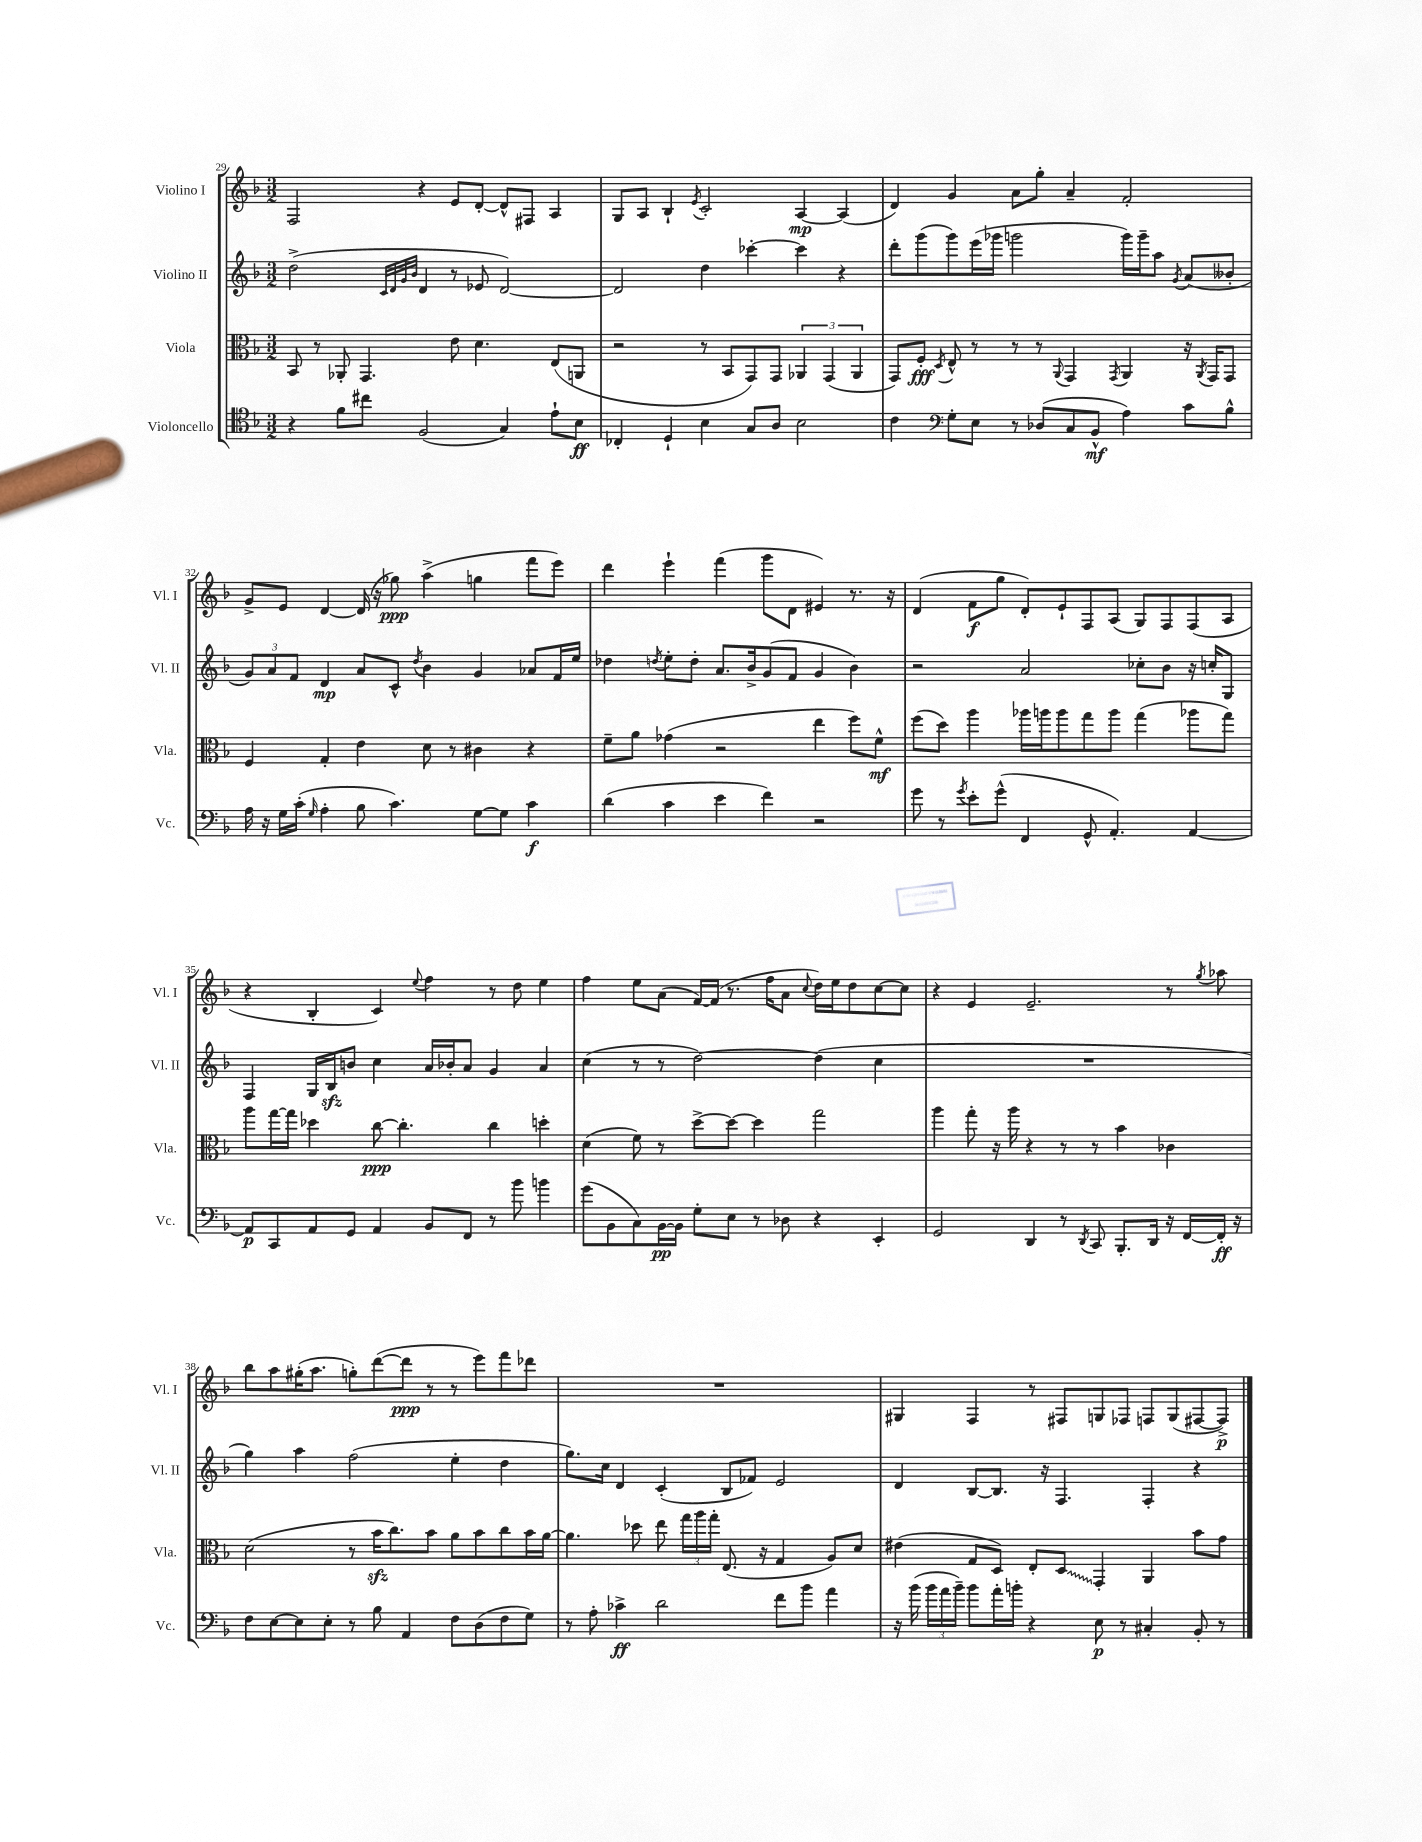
<<
\new StaffGroup <<
\new Staff = "s0" \with { instrumentName = "Violino I" shortInstrumentName = "Vl. I" } {
    \clef treble \key f \major \numericTimeSignature \time 3/2
    \autoBeamOff f2 r4 e'8[ d'8]~-. d'8[-^ fis8] a4 |
    g8[ a8] bes4-! \acciaccatura { e'8 } c'2-. a4~\mp a4( |
    d'4) g'4 a'8[ g''8]-. a'4-- f'2-. |
    g'8[-> e'8] d'4~ d'16( r16 ges''8\ppp) a''4->( g''4 f'''8[ e'''8]) |
    d'''4 e'''4-! f'''4( g'''8[ d'8] eis'4) r8. r16 |
    d'4( f'8[\f g''8] d'8[-.) e'8-! f8 a8]( g8[) f8 f8( a8] |
    r4 bes4-. c'4) \appoggiatura { e''8 } f''4 r8 d''8 e''4 |
    f''4 e''8[ a'8]( f'16[~) f'16]( r8. f''16[ a'8] \appoggiatura { c''8 } d''16[) e''16 d''8 c''8~ c''8] |
    r4 e'4 e'2.-- r8 \acciaccatura { g''8 } aes''8 |
    bes''8[ a''8 gis''16-.( a''8.] g''8[-.) d'''8~( d'''8]\ppp r8 r8 e'''8[) f'''8 des'''8] |
    R1. |
    gis4 f4 r8 fis8[ g8 fes8] f8[ g8( fis8~ fis8]->\p) \bar "|." |
}
\new Staff = "s1" \with { instrumentName = "Violino II" shortInstrumentName = "Vl. II" } {
    \clef treble \key f \major \numericTimeSignature \time 3/2
    \autoBeamOff d''2->( \grace { c'32[ d'32 g'32 bes'32] } d'4 r8 ees'8 d'2~) |
    d'2 d''4 ces'''4~-. ces'''4 r4 |
    d'''8[-. g'''8( g'''8) e'''16( ges'''16] g'''2 g'''16[) g'''16-- a''8] \acciaccatura { g'8 } a'8[( beses'8]-. |
    \tuplet 3/2 { g'8[) a'8 f'8] } d'4\mp a'8[ c'8]-^ \acciaccatura { d''8 } bes'4 g'4 aes'8[ f'16 e''16] |
    des''4 \acciaccatura { d''8 } e''8[-. d''8]-. a'8.[ bes'16-> g'8( f'8] g'4 bes'4) |
    r2 a'2 ces''8[-. bes'8] r16 c''16[-. g8] |
    f4 g16[ bes16\sfz b'8] c''4 a'16[ bes'16-. a'8] g'4 a'4 |
    c''4( r8 r8 d''2~) d''4( c''4 |
    R1. |
    g''4) a''4 f''2( e''4-. d''4 |
    g''8.[) c''16] d'4 c'4-.( bes8[ fes'8]) e'2 |
    d'4 bes8[~ bes8.] r16 f4. f4-. r4 \bar "|." |
}
\new Staff = "s2" \with { instrumentName = "Viola" shortInstrumentName = "Vla." } {
    \clef alto \key f \major \numericTimeSignature \time 3/2
    \autoBeamOff bes,8 r8 aes,8-. g,4. e'8 d'4. e8[( a,8] |
    r2 r8 bes,8[ g,8) g,8] \tuplet 3/2 { aes,4 g,4( aes,4 } |
    g,8[) f8]-.\fff \acciaccatura { d8 } e8-^ r8 r8 r8 \appoggiatura { a,8 } g,4 \acciaccatura { g,8 } a,4 r16 \acciaccatura { a,8 } g,16[ g,8] |
    f4 g4-. e'4 d'8 r8 cis'4 r4 |
    f'8[-- a'8] ges'4( r2 e''4 f''8[) f'8]-^\mf |
    f''8[( d''8]) a''4 aes''16[ a''16 a''8 g''8 a''8] g''4( aes''8[ g''8]) |
    a''8[ g''16~ g''16] des''4 c''8~\ppp c''4.-. c''4 d''4-. |
    d'4( f'8) r8 d''8[~-> d''8]~ d''4 g''2 |
    a''4 g''8-. r16 a''16 r4 r8 r8 bes'4 ces'4 |
    d'2( r8 bes'16[\sfz c''8.) bes'8] a'8[ bes'8 c''8 bes'16 a'16]~ |
    a'4. des''8 e''8 \tuplet 3/2 { g''16[ a''16 g''16]-. } e8.( r16 g4 a8[) d'8] |
    eis'4( g8[ d8]) e8[-. \once \override Glissando.style = #'zigzag d8]\glissando g,4-. a,4 bes'8[ g'8] \bar "|." |
}
\new Staff = "s3" \with { instrumentName = "Violoncello" shortInstrumentName = "Vc." } {
    \clef tenor \key f \major \numericTimeSignature \time 3/2
    \autoBeamOff r4 f'8[ cis''8] f2( g4) e'8[-! bes8]\ff |
    ces4-. d4-! bes4 g8[ a8] bes2 |
    c'4 \clef bass g8[-. e8] r8 des8[( c8 bes,8]-^\mf a4) c'8[ bes8]-^ |
    a16 r16 g16[ c'16]-.( \grace { g16 } a4-. bes8 c'4.) g8[~ g8] c'4\f |
    d'4( c'4 e'4 f'4) r2 |
    g'8 r8 \acciaccatura { g'8 } e'8[-. g'8]-^( f,4 g,8-^ a,4.-.) a,4~ |
    a,8[\p c,8 a,8 g,8] a,4 bes,8[ f,8] r8 bes'8 b'4 |
    g'8[( bes,8 c8) bes,16~\pp bes,16] g8[-. e8] r8 des8 r4 e,4-. |
    g,2 d,4 r8 \acciaccatura { d,8 } c,8 bes,,8.[-. d,16] r16 f,16[~ f,16]-.\ff r16 |
    f8[ e8~ e8 e8]-. r8 bes8 a,4 f8[ d8( f8 g8]) |
    r8 a8-. ces'4->\ff d'2 f'8[ bes'8] a'4 |
    r16 bes'16( \tuplet 3/2 { bes'16[ a'16 bes'16]--) } bes'8[ a'16-. b'16]-. r4 e8\p r8 cis4-. bes,8-. r8 \bar "|." |
}
>>
>>
\layout { \context { \Score currentBarNumber = #29 } }
